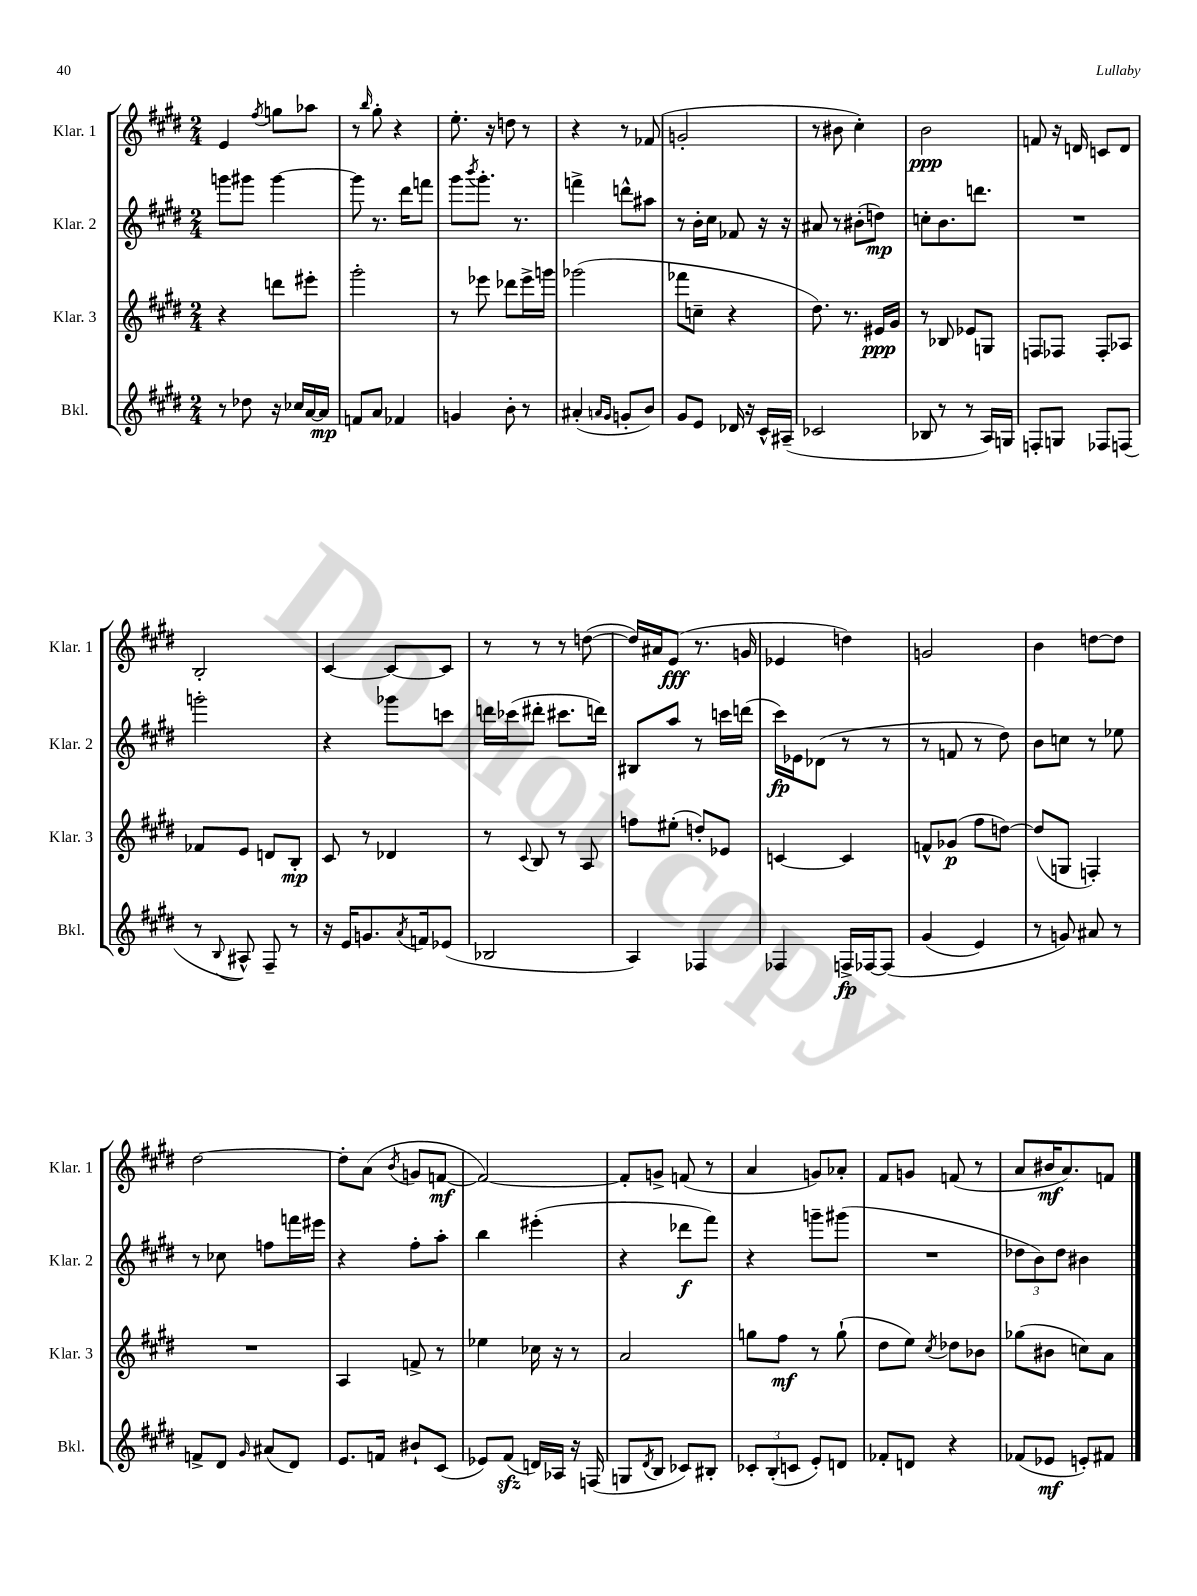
<<
\new StaffGroup <<
\new Staff = "s0" \with { instrumentName = "Klar. 1" shortInstrumentName = "Klar. 1" } {
    \clef treble \key e \major \numericTimeSignature \time 2/4
    e'4 \acciaccatura { fis''8 } g''8 aes''8 |
    r8 \grace { b''16 } gis''8-. r4 |
    e''8.-. r16 d''8 r8 |
    r4 r8 fes'8( |
    g'2-. |
    r8 bis'8 cis''4-.) |
    b'2\ppp |
    f'8 r16 d'16 c'8 d'8 |
    b2-. |
    cis'4~ cis'8~ cis'8 |
    r8 r8 r8 d''8~( |
    d''16) ais'16 e'8\fff( r8. g'16 |
    ees'4 d''4) |
    g'2 |
    b'4 d''8~ d''8 |
    dis''2~ |
    dis''8-. a'8( \acciaccatura { b'8 } g'8 f'8~\mf |
    f'2~) |
    f'8-. g'8-> f'8( r8 |
    a'4 g'8) aes'8-. |
    fis'8 g'8 f'8( r8 |
    a'8 bis'16\mf a'8.) f'8 \bar "|." |
}
\new Staff = "s1" \with { instrumentName = "Klar. 2" shortInstrumentName = "Klar. 2" } {
    \clef treble \key e \major \numericTimeSignature \time 2/4
    g'''8 gis'''8 gis'''4~ |
    gis'''8 r8. dis'''16 f'''8 |
    gis'''8 \acciaccatura { b'''8 } gis'''8.-. r8. |
    f'''4-> d'''8-^ ais''8 |
    r8 b'16-. cis''16 fes'8 r16 r16 |
    ais'8 r8 bis'8-.( d''8\mp) |
    c''8-. b'8. d'''8. |
    R2 |
    g'''2-. |
    r4 ges'''8 c'''8 |
    d'''16 ces'''16( dis'''8-. cis'''8. d'''16) |
    bis8 a''8 r8 c'''16 d'''16( |
    cis'''16\fp) ees'16 des'8( r8 r8 |
    r8 f'8 r8 dis''8) |
    b'8 c''8 r8 ees''8 |
    r8 ces''8 f''8 f'''16 eis'''16 |
    r4 fis''8-. a''8-. |
    b''4 eis'''4-.( |
    r4 des'''8\f fis'''8) |
    r4 g'''8-- gis'''8( |
    R2 |
    \tuplet 3/2 { des''8 b'8) des''8 } bis'4 \bar "|." |
}
\new Staff = "s2" \with { instrumentName = "Klar. 3" shortInstrumentName = "Klar. 3" } {
    \clef treble \key e \major \numericTimeSignature \time 2/4
    r4 d'''8 eis'''8-. |
    gis'''2-. |
    r8 ees'''8 des'''8 ees'''16-> g'''16 |
    ges'''2( |
    fes'''8 c''8-- r4 |
    dis''8.) r8. eis'16\ppp gis'16 |
    r8 bes8 ees'8 g8 |
    f8 fes8 fes8-. aes8 |
    fes'8 e'8 d'8 b8-.\mp |
    cis'8 r8 des'4 |
    r8 \appoggiatura { cis'8 } b8 r8 a8 |
    f''8 eis''8-.( d''8-.) ees'8 |
    c'4~ c'4 |
    f'8-^ ges'8\p( fis''8 d''8~) |
    d''8( g8 f4-.) |
    R2 |
    a4 f'8-> r8 |
    ees''4 ces''16 r16 r8 |
    a'2 |
    g''8 fis''8\mf r8 g''8-!( |
    dis''8 e''8) \acciaccatura { cis''8 } des''8 bes'8 |
    ges''8( bis'8 c''8) a'8 \bar "|." |
}
\new Staff = "s3" \with { instrumentName = "Bkl." shortInstrumentName = "Bkl." } {
    \clef treble \key e \major \numericTimeSignature \time 2/4
    r8 des''8 r16 ces''16 a'16~ a'16\mp |
    f'8 a'8 fes'4 |
    g'4 b'8-. r8 |
    ais'4-.( \grace { a'16 gis'16 } g'8-. b'8) |
    gis'8 e'8 des'16 r16 cis'16-^ ais16--( |
    ces'2 |
    bes8 r8 r8 a16) g16 |
    f8-. g8 fes8 f8( |
    r8 \appoggiatura { b8 } ais8-^) fis8-- r8 |
    r16 e'16 g'8. \acciaccatura { a'8 } f'16 ees'8( |
    bes2 |
    a4) fes4 |
    fes4 f16->\fp fes16~ fes8\( |
    gis'4( e'4) |
    r8 g'8\) ais'8 r8 |
    f'8-> dis'8 \grace { gis'16 } ais'8( dis'8) |
    e'8. f'16 bis'8-! cis'8( |
    ees'8) fis'8\sfz( d'16) aes16 r16 f16( |
    g8 \acciaccatura { dis'8 } b8 ces'8) bis8-. |
    \tuplet 3/2 { ces'8-. b8-.( c'8 } e'8-.) d'8 |
    fes'8-. d'8 r4 |
    fes'8( ees'8\mf e'8-.) fis'8 \bar "|." |
}
>>
>>
\layout { \context { \Score \remove "Bar_number_engraver" } }
